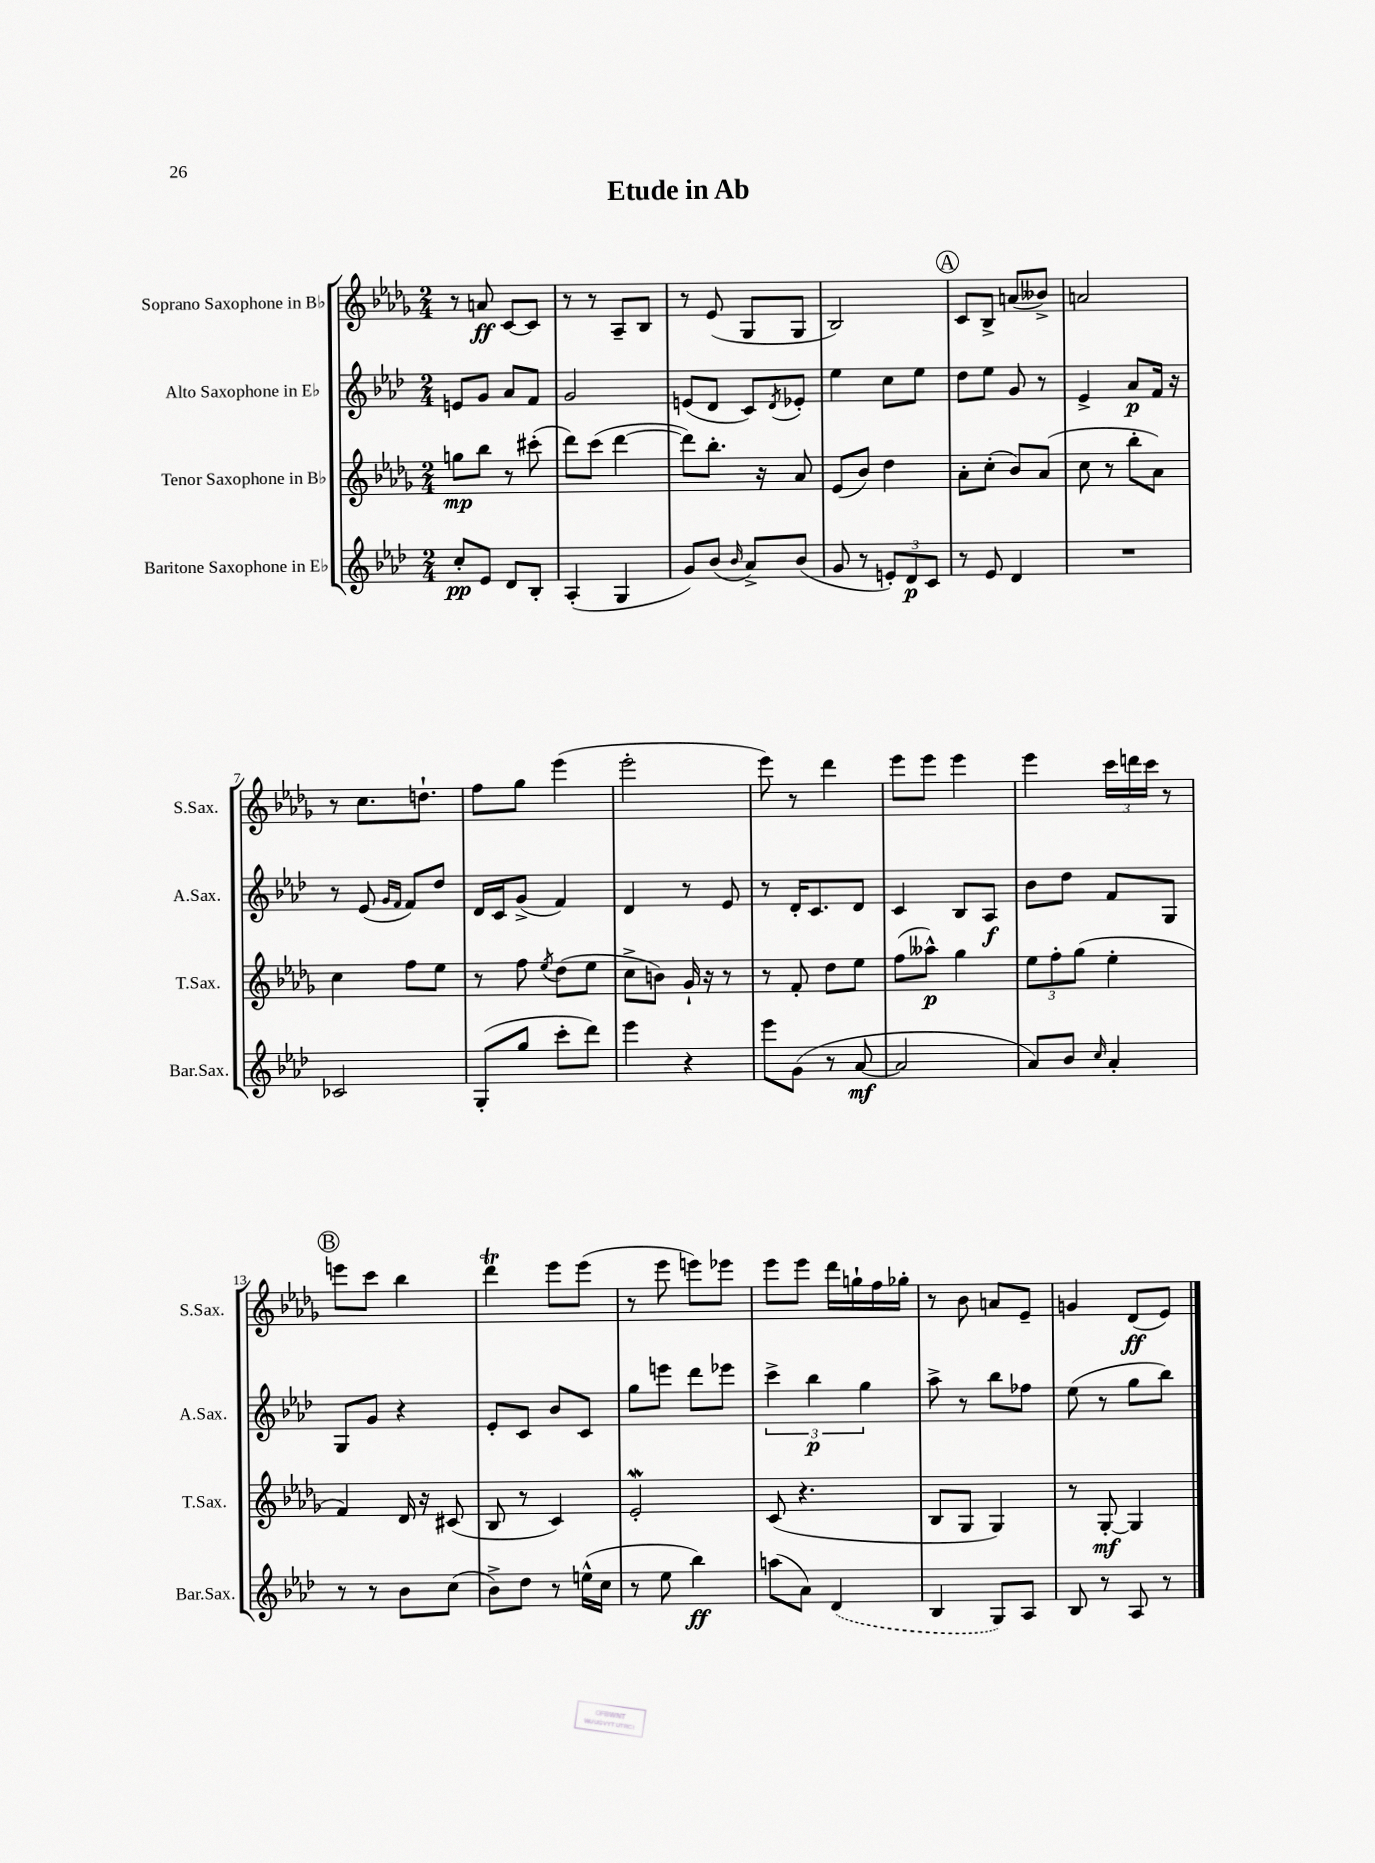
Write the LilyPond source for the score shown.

\header { title = "Etude in Ab" }
<<
\new StaffGroup <<
\new Staff = "s0" \with { instrumentName = "Soprano Saxophone in Bb" shortInstrumentName = "S.Sax." } {
    \clef treble \key des \major \numericTimeSignature \time 2/4
    r8 a'8\ff c'8~ c'8 |
    r8 r8 aes8-- bes8 |
    r8 ees'8( ges8 ges8 |
    bes2) |
    \mark \markup { \circle "A" } c'8 bes8-> a'8( beses'8->) |
    a'2 |
    r8 c''8. d''8.-! |
    f''8 ges''8 ees'''4( |
    ees'''2-. |
    ees'''8) r8 des'''4 |
    ees'''8 ees'''8 ees'''4 |
    ees'''4 \tuplet 3/2 { c'''16 d'''16 c'''16 } r8 |
    \mark \markup { \circle "B" } e'''8 c'''8 bes''4 |
    des'''4\trill ees'''8 ees'''8( |
    r8 ees'''8 e'''8) ees'''8 |
    ees'''8 ees'''8 des'''16 g''16-! f''16 ges''16-. |
    r8 bes'8 a'8 ees'8-- |
    g'4 des'8\ff( ees'8) \bar "|." |
}
\new Staff = "s1" \with { instrumentName = "Alto Saxophone in Eb" shortInstrumentName = "A.Sax." } {
    \clef treble \key aes \major \numericTimeSignature \time 2/4
    e'8 g'8 aes'8 f'8 |
    g'2 |
    e'8( des'8 c'8) \acciaccatura { des'8 } ees'8-. |
    ees''4 c''8 ees''8 |
    \mark \markup { \circle "A" } des''8 ees''8 g'8 r8 |
    ees'4-> aes'8\p f'16 r16 |
    r8 ees'8( \grace { g'16 f'16 } f'8) des''8 |
    des'16 c'16 g'8->( f'4) |
    des'4 r8 ees'8 |
    r8 des'16-. c'8. des'8 |
    c'4 bes8 aes8\f |
    bes'8 des''8 f'8 g8 |
    \mark \markup { \circle "B" } g8 g'8 r4 |
    ees'8-. c'8 bes'8 c'8 |
    g''8 e'''8 des'''8 ees'''8 |
    \tuplet 3/2 { c'''4-> bes''4\p g''4 } |
    aes''8-> r8 bes''8 fes''8 |
    ees''8( r8 g''8 bes''8) \bar "|." |
}
\new Staff = "s2" \with { instrumentName = "Tenor Saxophone in Bb" shortInstrumentName = "T.Sax." } {
    \clef treble \key des \major \numericTimeSignature \time 2/4
    g''8\mp bes''8 r8 cis'''8-.( |
    des'''8) c'''8( des'''4~ |
    des'''8) bes''8.-. r16 aes'8 |
    ees'8( bes'8) des''4 |
    \mark \markup { \circle "A" } aes'8-. c''8-.( bes'8) aes'8( |
    c''8 r8 bes''8-. aes'8) |
    c''4 f''8 ees''8 |
    r8 f''8 \acciaccatura { ees''8 } des''8( ees''8 |
    c''8-> b'8) ges'16-! r16 r8 |
    r8 f'8-. des''8 ees''8 |
    f''8( aeses''8-^\p) ges''4 |
    \tuplet 3/2 { ees''8 f''8-. ges''8( } ees''4-. |
    \mark \markup { \circle "B" } f'4) des'16 r16 cis'8( |
    bes8 r8 c'4) |
    ees'2-.\mordent |
    c'8( r4. |
    bes8 ges8 ges4) |
    r8 ges8~-.\mf ges4 \bar "|." |
}
\new Staff = "s3" \with { instrumentName = "Baritone Saxophone in Eb" shortInstrumentName = "Bar.Sax." } {
    \clef treble \key aes \major \numericTimeSignature \time 2/4
    c''8-.\pp ees'8 des'8 bes8-. |
    aes4-.( g4 |
    g'8) bes'8( \grace { bes'16 } aes'8->) bes'8( |
    g'8 r8 \tuplet 3/2 { e'8-.) des'8\p c'8 } |
    \mark \markup { \circle "A" } r8 ees'8 des'4 |
    R2 |
    ces'2 |
    g8-.( g''8 c'''8-. des'''8) |
    ees'''4 r4 |
    ees'''8 g'8( r8 aes'8~\mf |
    aes'2 |
    aes'8) bes'8 \grace { c''16 } aes'4-. |
    \mark \markup { \circle "B" } r8 r8 bes'8 c''8( |
    bes'8->) des''8 r8 e''16-^( c''16 |
    r8 ees''8 bes''4\ff) |
    a''8( aes'8) \once \slurDashed des'4( |
    bes4 g8) aes8 |
    bes8 r8 aes8 r8 \bar "|." |
}
>>
>>
